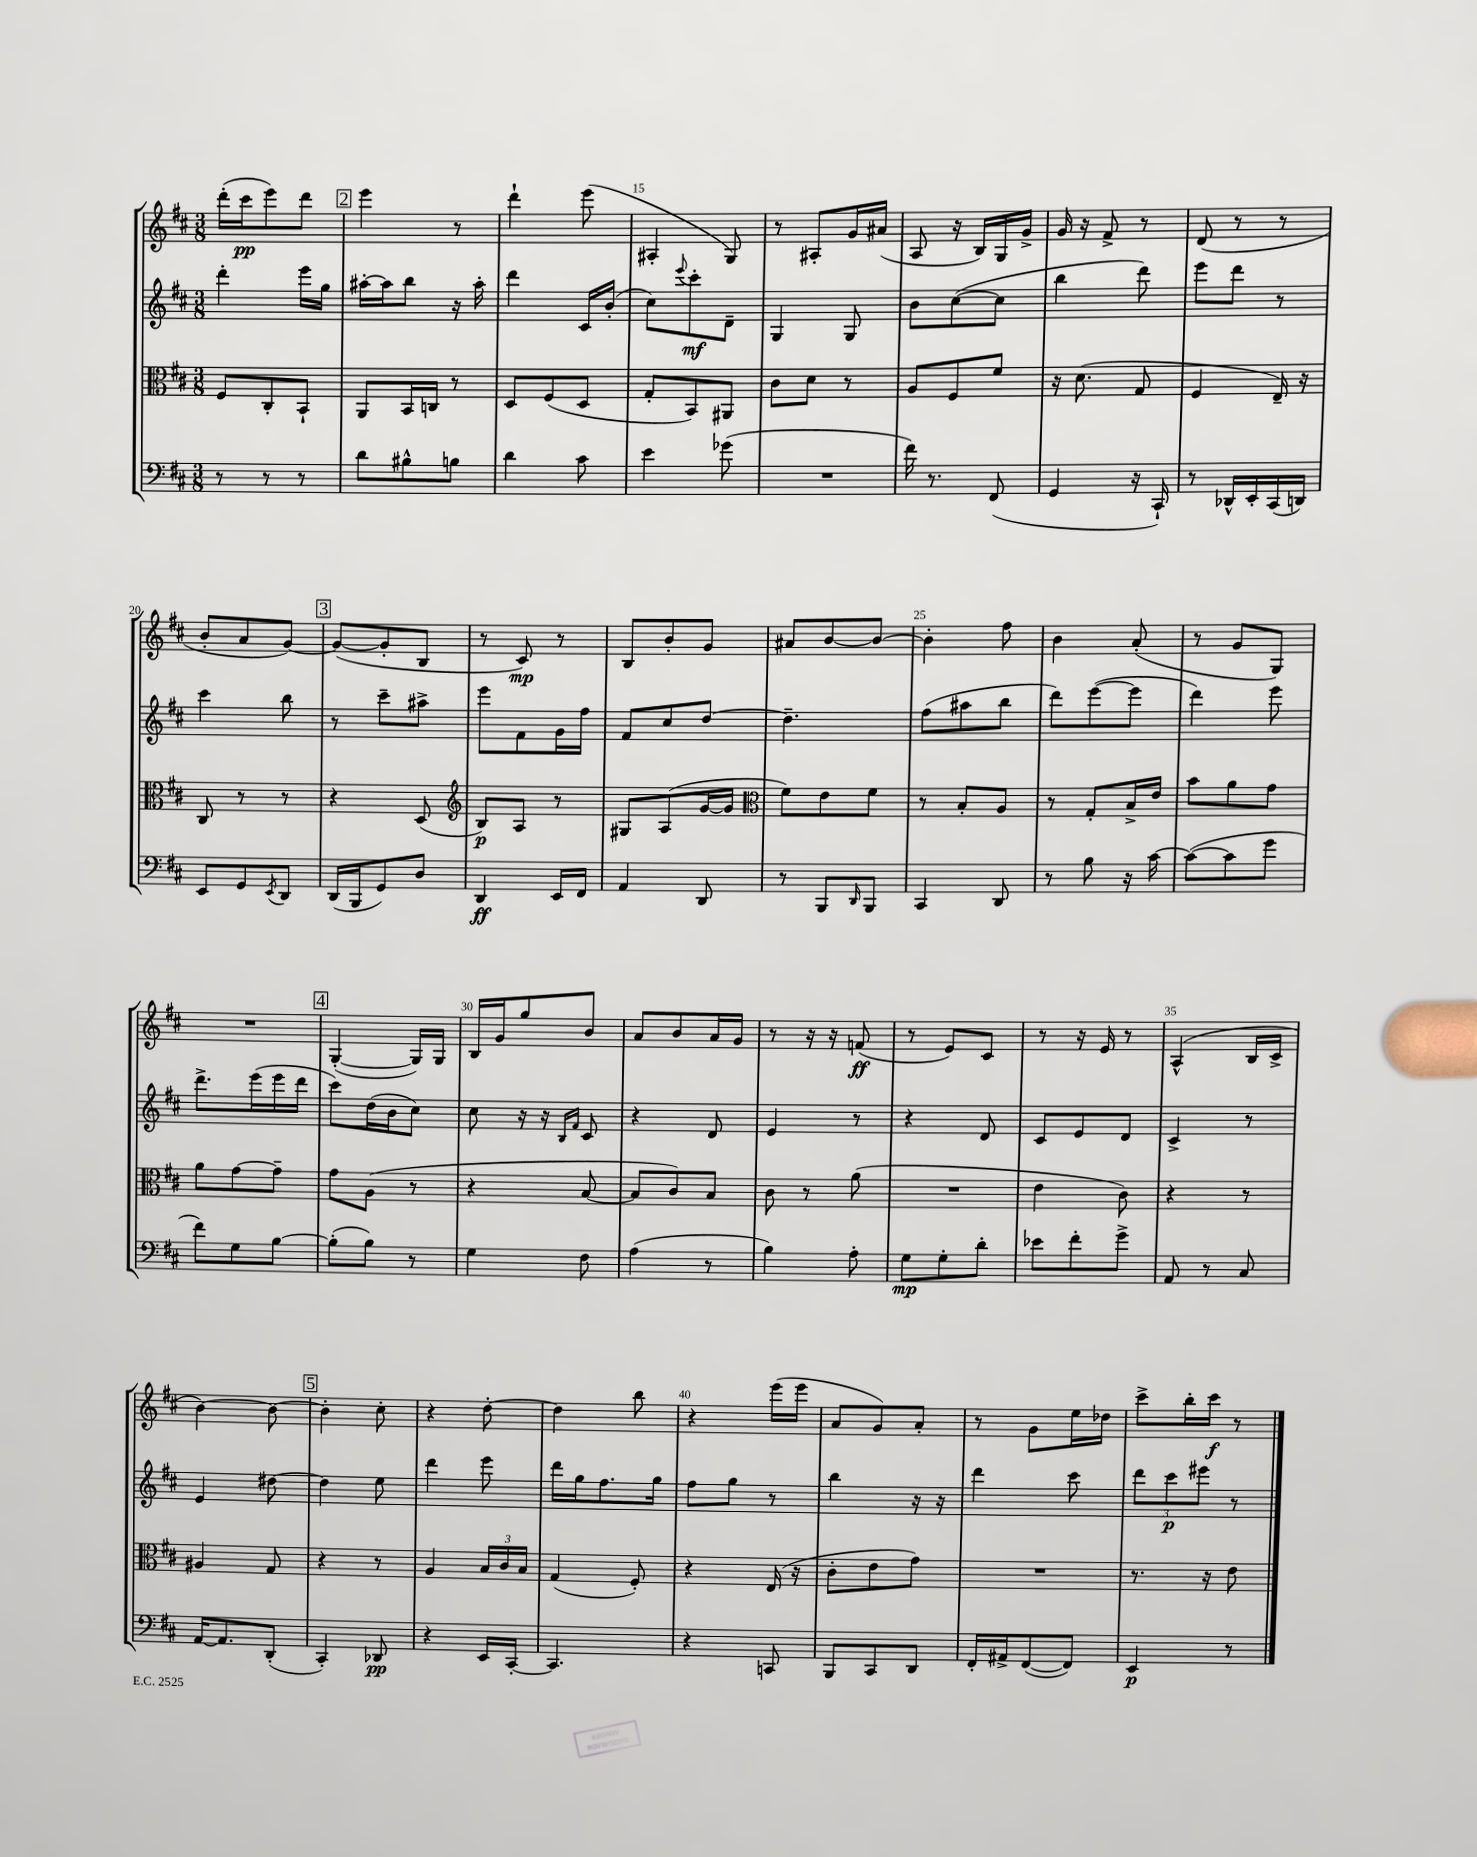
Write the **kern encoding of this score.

**kern	**dynam	**kern	**dynam	**kern	**dynam	**kern	**dynam
*part4	*part4	*part3	*part3	*part2	*part2	*part1	*part1
*staff4	*staff4	*staff3	*staff3	*staff2	*staff2	*staff1	*staff1
*clefF4	*	*clefC3	*	*clefG2	*	*clefG2	*
*k[f#c#]	*	*k[f#c#]	*	*k[f#c#]	*	*k[f#c#]	*
*M3/8	*	*M3/8	*	*M3/8	*	*M3/8	*
=12	=12	=12	=12	=12	=12	=12	=12
8r	.	8F#/L	.	4ddd'\	.	(16ddd'\LL	.
.	.	.	.	.	.	16ccc#\J	pp
8r	.	8C#'/	.	.	.	8eee\)	.
8r	.	8BB`/J	.	16eee\LL	.	8ddd\J	.
.	.	.	.	16gg\JJ	.	.	.
!!LO:REH:place=s1:t=2
=13	=13	=13	=13	=13	=13	=13	=13
8d\L	.	8AA/L	.	[16aa#X'\LL	.	4eee\	.
.	.	.	.	16aa#\J]	.	.	.
8B#X^^\	.	16BB/L	.	8bb\J	.	.	.
.	.	16Cn/JJ	.	.	.	.	.
8Bn\J	.	8r	.	16r	.	8r	.
.	.	.	.	16aa#'\	.	.	.
=14	=14	=14	=14	=14	=14	=14	=14
4d\	.	8D/L	.	4ddd\	.	4ddd`\	.
.	.	(8F#/	.	.	.	.	.
8c#\	.	8D/J	.	16c#/LL	.	(8eee\	.
.	.	.	.	(16b'/JJ	.	.	.
=15	=15	=15	=15	=15	=15	=15	=15
4e\	.	8G'/L	.	8cc#\L)	.	4A#X'/	.
.	.	.	.	8qqeee/	.	.	.
.	.	8BB/)	.	8ccc#'\	mf	.	.
(8g-X\	.	8AA#X/J	.	8d~\J	.	8G/)	.
=16	=16	=16	=16	=16	=16	=16	=16
4.r	.	8c#\L	.	4G/	.	8r	.
.	.	8d\J	.	.	.	8A#X'/L	.
.	.	8r	.	8G/	.	16g/L	.
.	.	.	.	.	.	(16a#X/JJ	.
=17	=17	=17	=17	=17	=17	=17	=17
16f#\)	.	8A/L	.	8b\L	.	8A/	.
8.r	.	.	.	.	.	.	.
.	.	8F#/	.	([8cc#\	.	16r	.
.	.	.	.	.	.	16B/LL)	.
(8FF#/	.	8f#/J	.	8cc#\J]	.	16G/	.
.	.	.	.	.	.	16g^/JJ	.
=18	=18	=18	=18	=18	=18	=18	=18
4GG/	.	16r	.	4bb\	.	16g/	.
.	.	(8.d\	.	.	.	16r	.
.	.	.	.	.	.	8f#^/	.
16r	.	8G/	.	8ddd\)	.	8r	.
16CC#`/)	.	.	.	.	.	.	.
=19	=19	=19	=19	=19	=19	=19	=19
8r	.	4F#/	.	8eee\L	.	(8d/	.
16DD-X^^/LL	.	.	.	8ddd\J	.	8r	.
16EE'/	.	.	.	.	.	.	.
(16CC#/	.	16E~/)	.	8r	.	8r	.
16DDn/JJ)	.	16r	.	.	.	.	.
!!LO:LB:g=z
=20	=20	=20	=20	=20	=20	=20	=20
8EE/L	.	8C#/	.	4ccc#\	.	8b'/L	.
8GG/	.	8r	.	.	.	8a/	.
8qEE/	.	.	.	.	.	.	.
8DD/J	.	8r	.	8bb\	.	[8g/J)	.
!!LO:REH:place=s1:t=3
=21	=21	=21	=21	=21	=21	=21	=21
(16DD/LL	.	4r	.	8r	.	(8g/L_	.
16BBB/J	.	.	.	.	.	.	.
8GG/)	.	.	.	8ccc#~\L	.	8g'/]	.
8D/J	.	(8D/	.	8aa#X^\J	.	8B/J	.
=22	=22	=22	=22	=22	=22	=22	=22
*	*	*clefG2	*	*	*	*	*
4DD/	ff	8B/L)	p	8eee\L	.	8r	.
.	.	8A/J	.	8f#\	.	8c#/)	mp
16EE/LL	.	8r	.	16g\L	.	8r	.
16FF#/JJ	.	.	.	16ff#\JJ	.	.	.
=23	=23	=23	=23	=23	=23	=23	=23
4AA/	.	8G#X/L	.	8f#/L	.	8B/L	.
.	.	(8A/	.	8cc#/	.	8b'/	.
8DD/	.	[16g/L	.	[8dd/J	.	8g/J	.
.	.	16g/JJ]	.	.	.	.	.
=24	=24	=24	=24	=24	=24	=24	=24
*	*	*clefC3	*	*	*	*	*
8r	.	8f#\L)	.	4.dd~\]	.	8a#X/L	.
8BBB/L	.	8e\	.	.	.	[8b/	.
16qqDD/	.	.	.	.	.	.	.
8BBB/J	.	8f#\J	.	.	.	8b/J_	.
=25	=25	=25	=25	=25	=25	=25	=25
4CC#/	.	8r	.	(8ff#\L	.	4b'\]	.
.	.	8B'/L	.	8aa#X\	.	.	.
8DD/	.	8A/J	.	8bb\J	.	8ff#\	.
=26	=26	=26	=26	=26	=26	=26	=26
8r	.	8r	.	8ddd\L)	.	4b\	.
8B\	.	8G'/L	.	([8eee\	.	.	.
16r	.	16B^/L	.	8eee\J]	.	(8a'/	.
[16c#\	.	16e/JJ	.	.	.	.	.
=27	=27	=27	=27	=27	=27	=27	=27
(8c#\L_	.	8b\L	.	4ddd\)	.	8r	.
8c#\]	.	8a\	.	.	.	8g/L	.
8g\J	.	8g\J	.	8eee\	.	8G/J)	.
!!LO:LB:g=z
=28	=28	=28	=28	=28	=28	=28	=28
8f#\L)	.	8a\L	.	8.ddd^\L	.	4.r	.
8G\	.	[8g\	.	.	.	.	.
.	.	.	.	(16eee\L	.	.	.
[8B\J	.	8g~\J]	.	16eee\	.	.	.
.	.	.	.	16ddd\JJ	.	.	.
!!LO:REH:place=s1:t=4
=29	=29	=29	=29	=29	=29	=29	=29
(8B'\L]	.	8g\L	.	8ccc#\L)	.	([4G'/	.
8B\J)	.	(8A\J	.	(16dd\L	.	.	.
.	.	.	.	16b\J	.	.	.
8r	.	8r	.	8cc#\J)	.	16G/LL])	.
.	.	.	.	.	.	16G/JJ	.
=30	=30	=30	=30	=30	=30	=30	=30
4G\	.	4r	.	8cc#\	.	16B/LL	.
.	.	.	.	.	.	16g/J	.
.	.	.	.	16r	.	8gg/	.
.	.	.	.	16r	.	.	.
.	.	.	.	16qqB/LL	.	.	.
.	.	.	.	16qqf#/JJ	.	.	.
8F#\	.	[8B/	.	8c#/	.	8b/J	.
=31	=31	=31	=31	=31	=31	=31	=31
(4A\	.	8B/L]	.	4r	.	8a/L	.
.	.	8c#/)	.	.	.	8b/	.
8r	.	8B/J	.	8d/	.	16a/L	.
.	.	.	.	.	.	16g/JJ	.
=32	=32	=32	=32	=32	=32	=32	=32
4B\)	.	8c#\	.	4e/	.	8r	.
.	.	8r	.	.	.	16r	.
.	.	.	.	.	.	16r	.
8A'\	.	(8a\	.	8r	.	(8fn/	ff
=33	=33	=33	=33	=33	=33	=33	=33
8G\L	mp	4.r	.	4r	.	8r	.
8G'\	.	.	.	.	.	8e/L)	.
8d'\J	.	.	.	8d/	.	8c#/J	.
=34	=34	=34	=34	=34	=34	=34	=34
8e-X\L	.	4e\	.	8c#/L	.	8r	.
8f#'\	.	.	.	8e/	.	16r	.
.	.	.	.	.	.	16e/	.
8g^\J	.	8c#\)	.	8d/J	.	8r	.
=35	=35	=35	=35	=35	=35	=35	=35
8AA/	.	4r	.	4c#^/	.	(4A^^/	.
8r	.	.	.	.	.	.	.
8C#/	.	8r	.	8r	.	16B/LL	.
.	.	.	.	.	.	16c#^/JJ	.
!!LO:LB:g=z
=36	=36	=36	=36	=36	=36	=36	=36
[16AA/KL	.	4A#X/	.	4e/	.	[4b\)	.
8.AA/]	.	.	.	.	.	.	.
(8DD'/J	.	8G/	.	[8dd#X\	.	8b\_	.
!!LO:REH:place=s1:t=5
=37	=37	=37	=37	=37	=37	=37	=37
4CC#'/)	.	4r	.	4dd#\]	.	4b'\]	.
8DD-X/	pp	8r	.	8ee\	.	8cc#'\	.
=38	=38	=38	=38	=38	=38	=38	=38
4r	.	4A/	.	4ddd\	.	4r	.
16EE/LL	.	24B/LL	.	8eee\	.	[8dd'\	.
.	.	24c#/	.	.	.	.	.
[16CC#'/JJ	.	.	.	.	.	.	.
.	.	24B/JJ	.	.	.	.	.
=39	=39	=39	=39	=39	=39	=39	=39
4.CC#/]	.	(4G/	.	16ddd\LL	.	4dd\]	.
.	.	.	.	16gg\J	.	.	.
.	.	.	.	8.ff#\	.	.	.
.	.	8F#'/)	.	.	.	8bb\	.
.	.	.	.	16gg\Jk	.	.	.
=40	=40	=40	=40	=40	=40	=40	=40
4r	.	4r	.	8ff#\L	.	4r	.
.	.	.	.	8gg\J	.	.	.
8CCn/	.	(16E/	.	8r	.	(16eee\LL	.
.	.	16r	.	.	.	16eee\JJ	.
=41	=41	=41	=41	=41	=41	=41	=41
8BBB/L	.	8c#'\L	.	4bb\	.	8a/L	.
8CC#/	.	8e\	.	.	.	8g/)	.
8DD/J	.	8g\J)	.	16r	.	8a'/J	.
.	.	.	.	16r	.	.	.
=42	=42	=42	=42	=42	=42	=42	=42
16FF#'/LL	.	4.r	.	4ddd\	.	8r	.
16AA#X^/J	.	.	.	.	.	.	.
([8FF#/	.	.	.	.	.	8g\L	.
8FF#/J])	.	.	.	8ccc#\	.	16ee\L	.
.	.	.	.	.	.	16dd-X\JJ	.
=43	=43	=43	=43	=43	=43	=43	=43
4EE/	p	8.r	.	12ddd\L	.	8ccc#^\L	.
.	.	.	.	12ccc#\	p	.	.
.	.	.	.	.	.	16bb'\L	.
.	.	.	.	12eee#X\J	.	.	.
.	.	16r	.	.	.	16ccc#\JJ	f
8r	.	8e\	.	8r	.	8r	.
==	==	==	==	==	==	==	==
*-	*-	*-	*-	*-	*-	*-	*-
